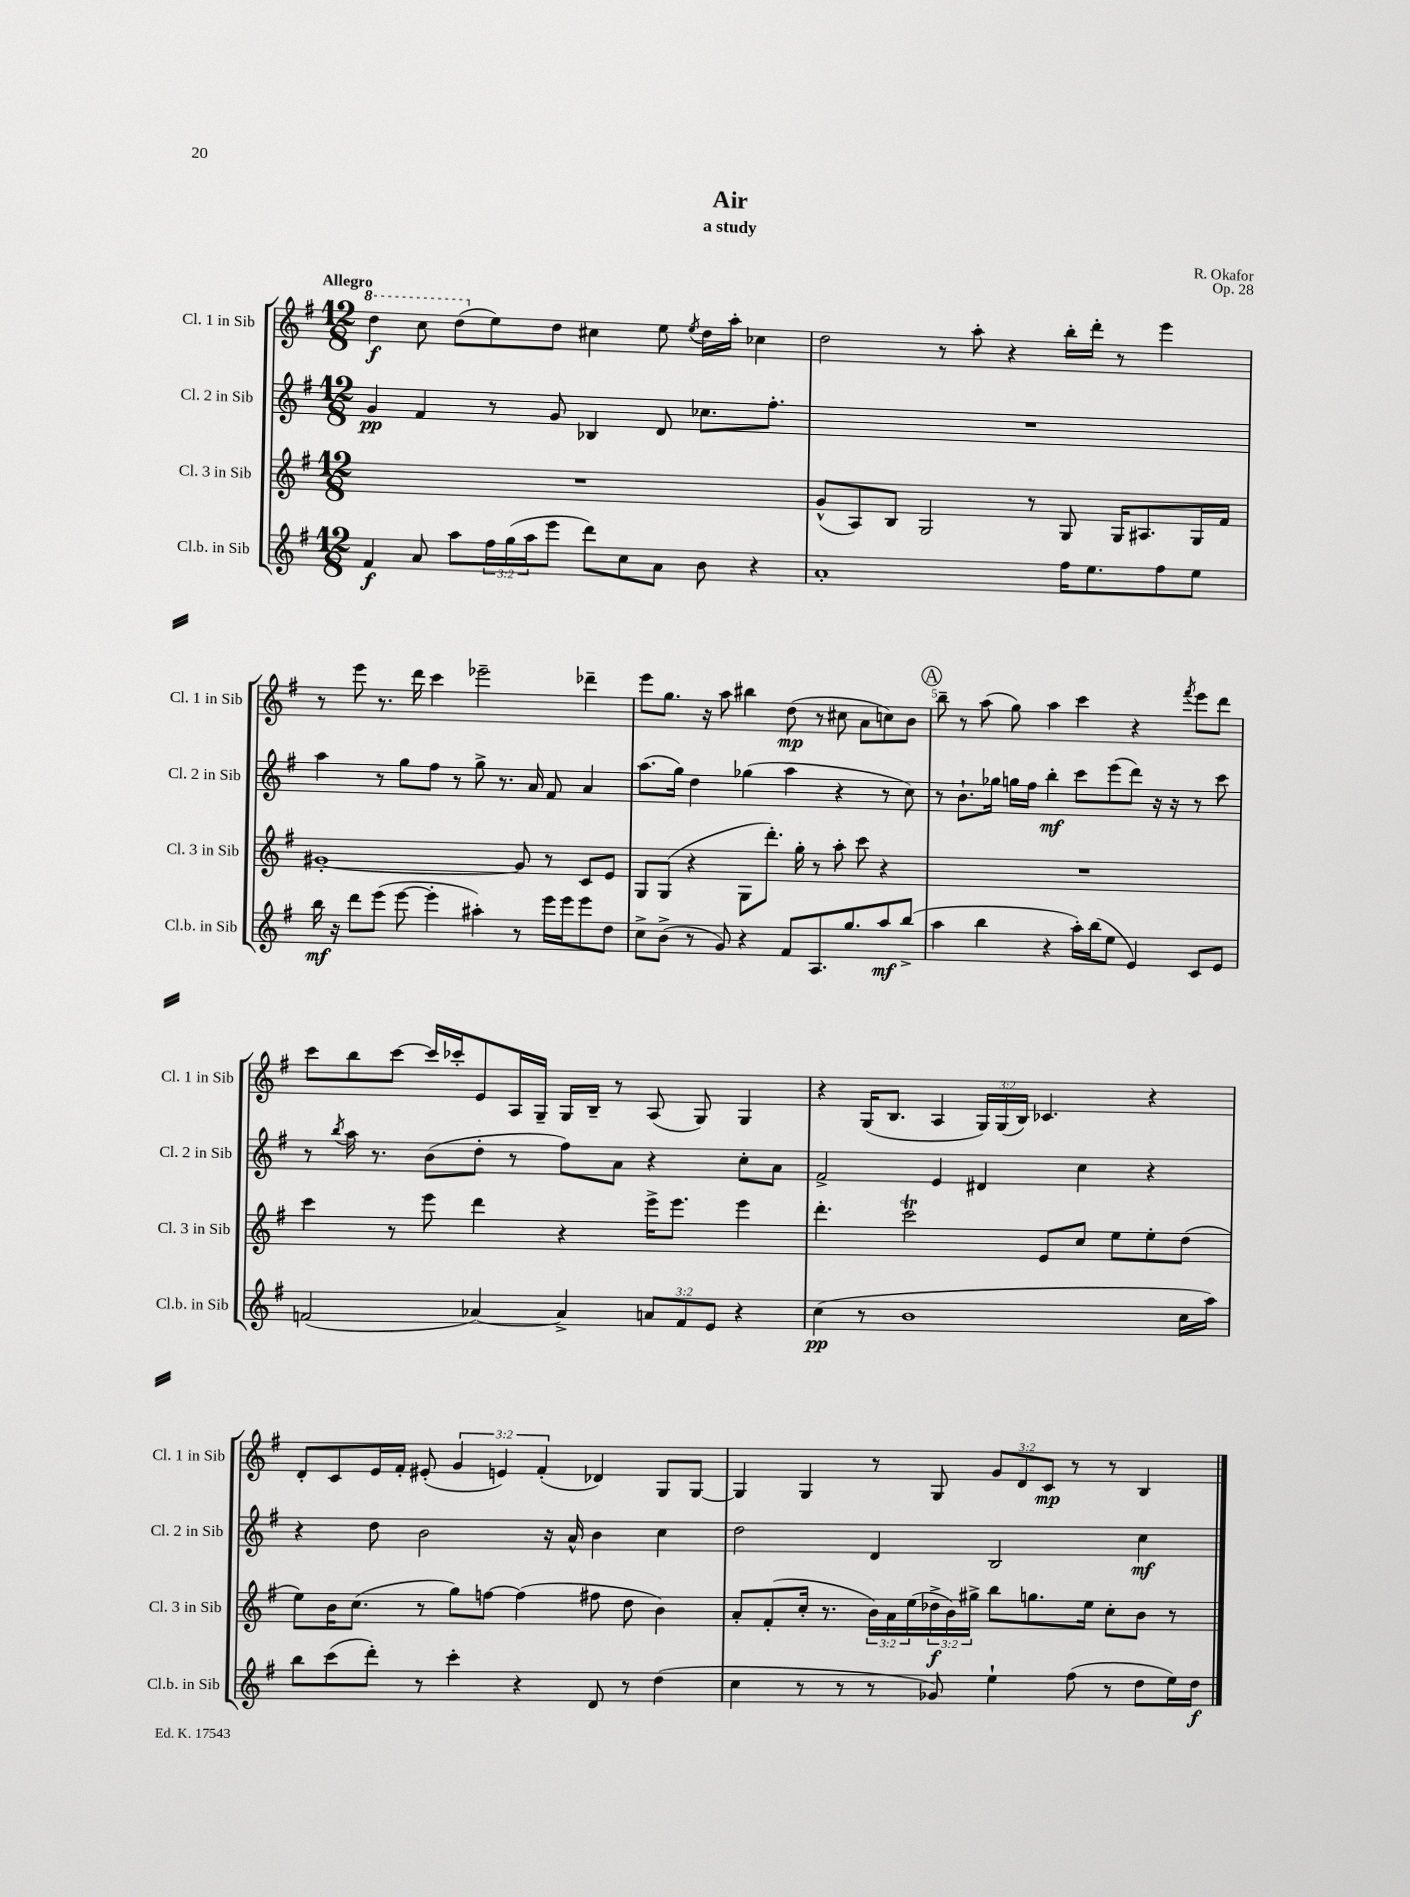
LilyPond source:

\header { title = "Air" composer = "R. Okafor" subtitle = "a study" opus = "Op. 28" }
<<
\new StaffGroup <<
\new Staff = "s0" \with { instrumentName = "Cl. 1 in Sib" shortInstrumentName = "Cl. 1 in Sib" } {
    \clef treble \key g \major \numericTimeSignature \time 12/8 \override Staff.TupletNumber.text = #tuplet-number::calc-fraction-text \tempo "Allegro"
    \ottava #1 d'''4\f c'''8 d'''8( \ottava #0 e''8) d''8 cis''4 e''8 \acciaccatura { e''8 } d''16 a''16-. ces''4 |
    d''2 r8 a''8-. r4 b''16-. d'''16-. r8 e'''4 |
    r8 e'''8 r8. d'''16 c'''4 ees'''2-- des'''4-- |
    e'''8 g''8. r16 a''8 bis''4 d''8\mp( r8 cis''8 a'8 c''8) b'8 |
    \mark \markup { \circle "A" } b''8-- r8 a''8( g''8) a''4 c'''4 r4 \acciaccatura { fis'''8 } e'''8 d'''8 |
    c'''8 b''8 c'''8~ c'''16 ces'''16-. e'8 a16 g16-- g16 b16-- r8 a8( g8) g4 |
    r4 g16( b8. a4 \tuplet 3/2 { g16) g16( b16) } ces'4. r4 |
    d'8-. c'8 e'16 fis'16-. eis'8-.( \tuplet 3/2 { g'4 e'4) fis'4-.( } des'4) g8 g8~ |
    g4 g4 r8 g8 \tuplet 3/2 { g'8 d'8 c'8\mp } r8 r8 b4 \bar "|." |
}
\new Staff = "s1" \with { instrumentName = "Cl. 2 in Sib" shortInstrumentName = "Cl. 2 in Sib" } {
    \clef treble \key g \major \numericTimeSignature \time 12/8
    g'4\pp fis'4 r8 g'8 bes4 d'8 ces''8. fis''8.-. |
    R1. |
    a''4 r8 g''8 fis''8 r8 g''8-> r8. a'16 fis'8 a'4 |
    a''8.( g''16) d''4 ges''4( a''4 r4 r8 c''8) |
    \mark \markup { \circle "A" } r8 b'8.-! ges''16 g''16 fis''16 b''4-.\mf c'''8 e'''8( d'''8) r16 r16 r8 c'''8 |
    r8 \acciaccatura { b''8 } a''16 r8. b'8( d''8-. r8 fis''8) a'8 r4 c''8-. a'8 |
    fis'2-> e'4 dis'4 c''4 r4 |
    r4 d''8 b'2 r16 a'16-^ b'4 c''4 |
    d''2 d'4 b2 c''4\mf \bar "|." |
}
\new Staff = "s2" \with { instrumentName = "Cl. 3 in Sib" shortInstrumentName = "Cl. 3 in Sib" } {
    \clef treble \key g \major \numericTimeSignature \time 12/8 \override Staff.TupletNumber.text = #tuplet-number::calc-fraction-text
    R1. |
    g'8-^( a8) b8 g2 r8 g8 g16 ais8. g16 fis'16 |
    gis'1~-. gis'8 r8 c'8 e'8 |
    g8 g8( r4 g8 d'''8.-.) g''16-. r8 a''8-. c'''8 r4 |
    \mark \markup { \circle "A" } R1. |
    c'''4 r8 e'''8 d'''4 r4 e'''16-> e'''8. e'''4 |
    d'''4.-. c'''2\trill e'8 c''8 e''8 e''8-. d''8( |
    e''8) b'16 c''8.( r8 g''8) f''8~ f''4( fis''8 d''8 b'4) |
    a'8-. fis'8-.( c''16-. r8. \tuplet 3/2 { b'16) a'16 e''16( } \tuplet 3/2 { des''16->\f b'16) gis''16-> } b''8 g''8. e''16 c''8-. b'8 r8 \bar "|." |
}
\new Staff = "s3" \with { instrumentName = "Cl.b. in Sib" shortInstrumentName = "Cl.b. in Sib" } {
    \clef treble \key g \major \numericTimeSignature \time 12/8 \override Staff.TupletNumber.text = #tuplet-number::calc-fraction-text
    fis'4\f a'8 a''8 \tuplet 3/2 { fis''16 g''16( a''16 } e'''8 d'''8) c''8 a'8 b'8 r4 |
    a'1-. fis''16 e''8. fis''8 e''8 |
    b''16\mf r16 d'''8 e'''8( e'''8~ e'''4-. ais''4-.) r8 e'''16 e'''16 e'''8 d''8 |
    c''8-> b'8->( r8 g'8) r4 fis'8 a8. g''8. a''8\mf b''8->( |
    \mark \markup { \circle "A" } a''4 b''4 r4 a''16-.) b''16( e''8 e'4) c'8 e'8 |
    f'2( aes'4~) aes'4-> \tuplet 3/2 { a'8 f'8 e'8 } r4 |
    c''4\pp( r8 b'1 c''16 a''16) |
    b''8 c'''8( d'''8-.) r8 c'''4-. r4 d'8 r8 d''4( |
    c''4 r8 r8 r8 ges'8) e''4-! fis''8( r8 d''8 e''16) d''16\f \bar "|." |
}
>>
>>
\layout { \context { \Score \override BarNumber.break-visibility = ##(#f #t #t) barNumberVisibility = #(every-nth-bar-number-visible 5) } }
